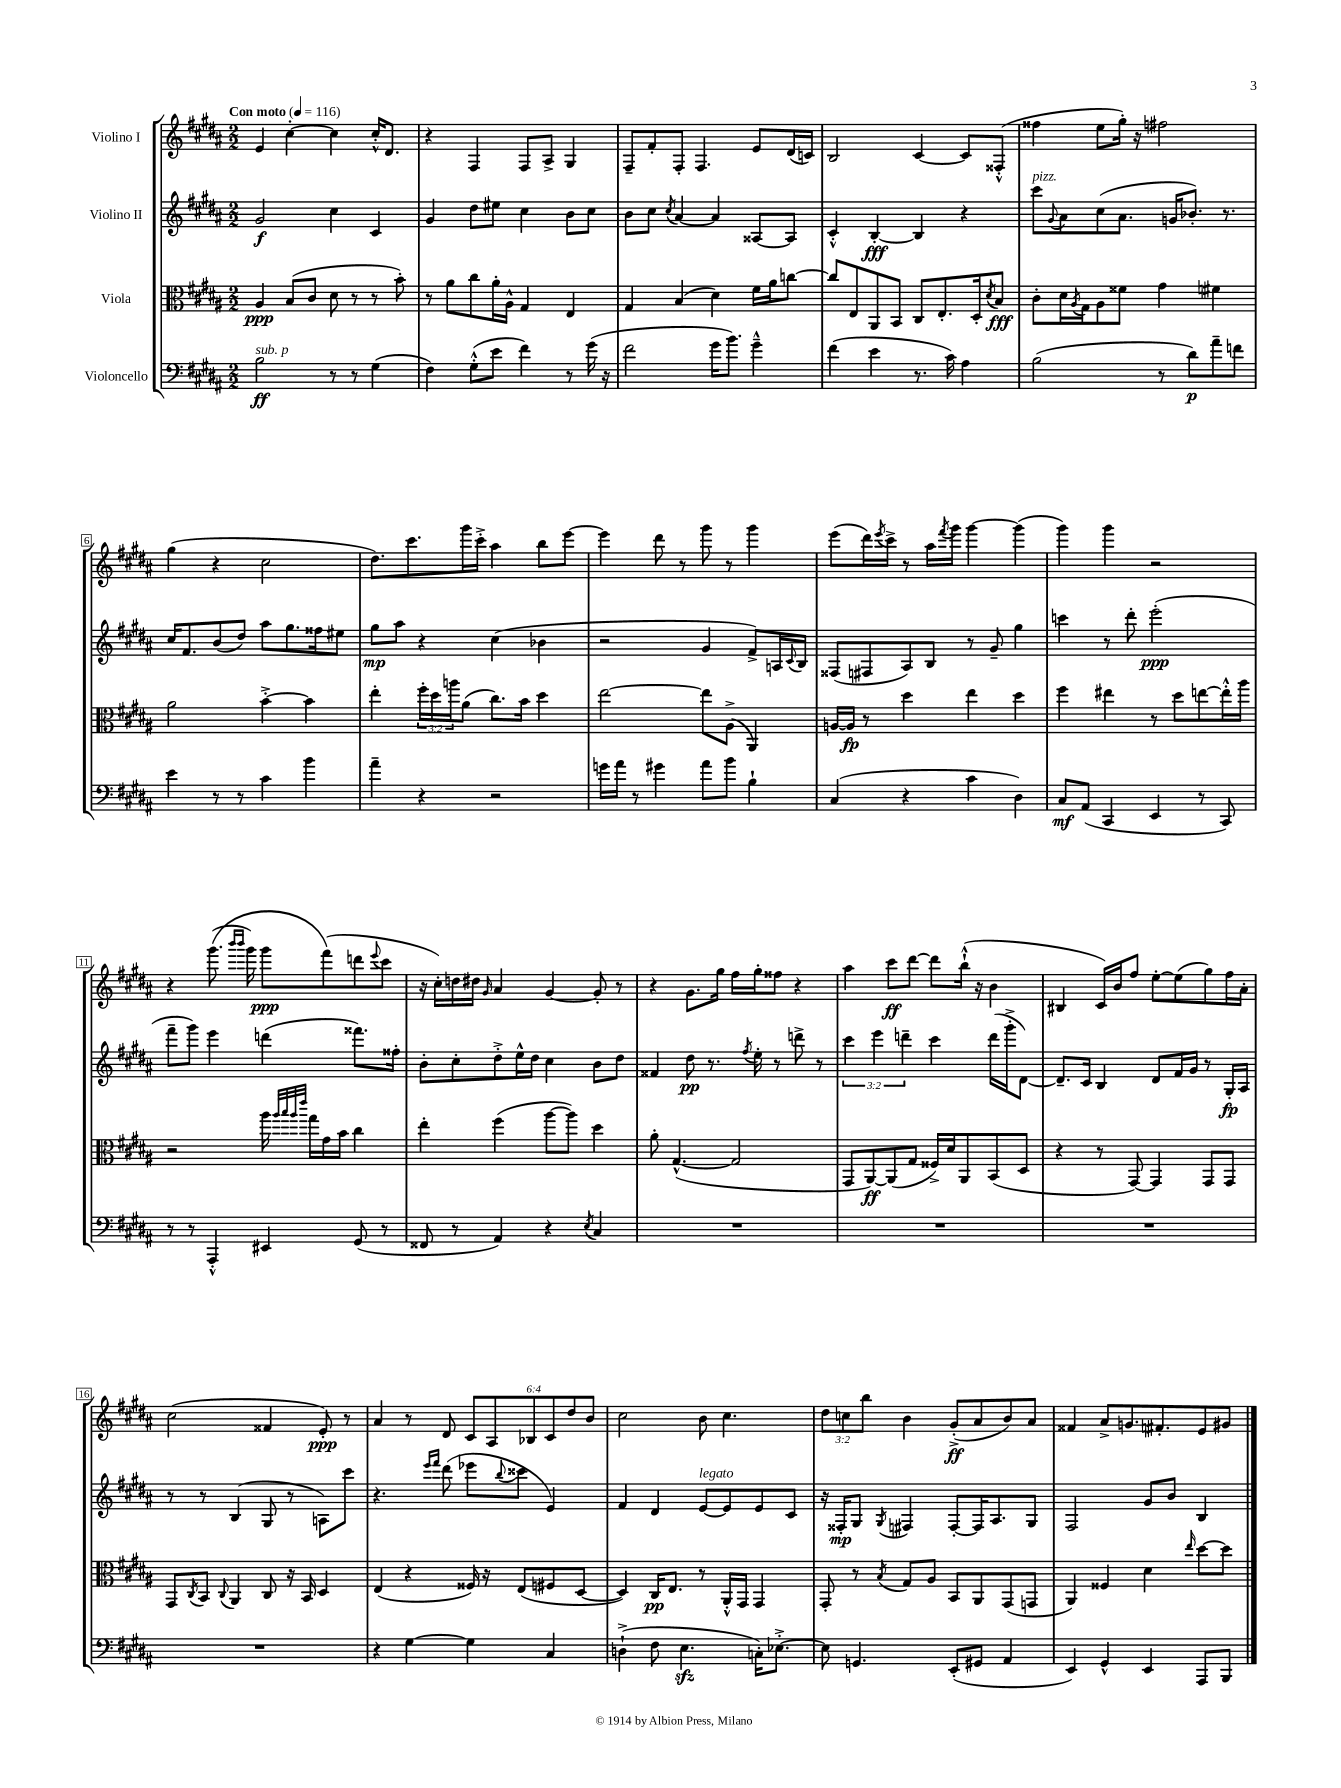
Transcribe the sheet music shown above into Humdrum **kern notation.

**kern	**kern	**kern	**kern
*staff4	*staff3	*staff2	*staff1
*clefF4	*clefC3	*clefG2	*clefG2
*k[f#c#g#d#a#]	*k[f#c#g#d#a#]	*k[f#c#g#d#a#]	*k[f#c#g#d#a#]
*M2/2	*M2/2	*M2/2	*M2/2
*MM116	*MM116	*MM116	*MM116
2B	4A#	2g#	4e
.	(8B	.	[4cc#'
.	8c#	.	.
8r	8d#	4cc#	4cc#]
8r	8r	.	.
(4G#	8r	4c#	16cc#'^^
.	.	.	8.d#
.	8b')	.	.
=	=	=	=
4F#)	8r	4g#	4r
.	8a#	.	.
(8G#'^^	8cc#	8dd#	4F#
8e	16a#'	8ee#	.
.	16A#^^	.	.
4f#)	4G#	4cc#	8F#
.	.	.	8A#^
8r	4E	8b	4G#
(16g#	.	8cc#	.
16r	.	.	.
=	=	=	=
2f#	4G#	8b	8F#~
.	.	8cc#	8f#'
.	.	8qcc#	.
.	(4B	[4a#	8F#'
.	.	.	4.F#
16g#	4d#)	4a#]	.
8.b)	.	.	.
4g#~^^	16f#	[8A##	8e
.	16a#	.	.
.	[8cc	8A##]	(16d#
.	.	.	16c)
=	=	=	=
(4f#	8cc]	4c#'^^	2B
.	8E	.	.
4e	8AA#	[4B'	.
.	8BB	.	.
8.r	8C#	4B]	[4c#
.	8.E'	.	.
16c#)	.	.	.
4A#	.	4r	8c#]
.	16D#'	.	.
.	8qd#	.	.
.	8B	.	(8F##'^^
=	=	=	=
(2B	8c#'	8ccc#	4ff##
.	.	8qqg#	.
.	16d#	8a#	.
.	8qA#	.	.
.	16G#	.	.
.	8A#	(8cc#	8ee
.	8f##	8.a#	16gg#')
.	.	.	16r
8r	4g#	.	2ff#
.	.	16g	.
8d#)	.	8.b-')	.
8a#~	4f#	.	.
.	.	8.r	.
8f	.	.	.
=	=	=	=
4e	2a#	16cc#	(4gg#
.	.	8.f#	.
8r	.	(8b	4r
8r	.	8dd#)	.
4c#	[4b'^	8aa#	2cc#
.	.	8.gg#	.
4b	4b]	.	.
.	.	16ff##	.
.	.	8ee#	.
=	=	=	=
4a#~	4ee'	8gg#	8.dd#)
.	.	8aa#	.
.	.	.	8.ccc#
4r	24ff#'	4r	.
.	24dd#	.	.
.	24aa	.	.
.	(8a#	.	16ggg#
.	.	.	16ccc#'^
2r	8.cc#)	(4cc#	4aa#
.	16b	.	.
.	4dd#	4b-	8bb
.	.	.	[8eee
=	=	=	=
16g	[2ee	2r	4eee]
16a#	.	.	.
8r	.	.	.
4g#	.	.	8ddd#
.	.	.	8r
8a#	8ee]	4g#	8ggg#
8b	(8A#^	.	8r
4B`	4AA#)	8f#^)	4ggg#
.	.	16A	.
.	.	8qqc#	.
.	.	16B	.
=	=	=	=
(4C#	[16A	(8F##	(8eee
.	16A]	.	.
.	8r	8F#	16ddd#)
.	.	.	8qeee
.	.	.	16ccc#^
4r	4dd#	8A#)	8r
.	.	8B	16aa#
.	.	.	8qfff#
.	.	.	16ggg#
4c#	4ee	8r	[4ggg#
.	.	8g#~	.
4D#)	4dd#	4gg#	(4ggg#]
=	=	=	=
8C#	4ff#	4ccc	4ggg#)
(8AA#	.	.	.
4CC#	4ee#	8r	4ggg#
.	.	8ddd#'	.
4EE	8r	(2eee'	2r
.	8dd#	.	.
8r	[8ee	.	.
8CC#)	16ee'^^]	.	.
.	16aa#	.	.
=	=	=	=
8r	2r	8fff#~	4r
8r	.	8ggg#)	.
4AAA#'^^	.	4eee	&((8.ggg#
.	.	.	16qqbbb
.	.	.	16qqbbb
.	.	.	16ggg#)
4EE#	16aa#	(4ddd	8ggg#
.	32qqaa#	.	.
.	32qqbb	.	.
.	32qqaa#	.	.
.	32qqeee	.	.
.	16gg#	.	.
.	16g#	.	(8fff#&)
.	16b	.	.
(8GG#	4cc#	8.fff##)	8ddd
.	.	.	8qqeee
8r	.	.	8ccc#
.	.	16ff##'	.
=	=	=	=
8FF##	4ee'	8b'	16r
.	.	.	16cc#')
8r	.	8cc#'	16dd
.	.	.	16dd#
.	.	.	16qqg#
4AA#)	(4ff#	8dd#'^	4a#
.	.	16ee^^	.
.	.	16dd#	.
4r	[8aa#	4cc#	[4g#
.	8aa#])	.	.
8qE	.	.	.
4C#	4dd#	8b	8g#']
.	.	8dd#	8r
=	=	=	=
1r	8a#'	4f##	4r
.	([4.G#^^	.	.
.	.	8dd#	8.g#
.	.	8.r	.
.	.	.	16gg#
.	2G#]	.	16ff#
.	.	8qff#	.
.	.	16ee'	16gg#'
.	.	8r	8ff##
.	.	8ddd^	4r
.	.	8r	.
=	=	=	=
1r	8GG#	6ccc#	4aa#
.	[8AA#)	.	.
.	.	6eee	.
.	(8AA#]	.	8ccc#
.	.	6ddd~	.
.	8G#	.	[8ddd#
.	16F##^)	4ccc#	8ddd#]
.	16d#	.	.
.	8AA#	.	(16bb`^^
.	.	.	16r
.	(8BB	(16ddd	4b
.	.	16ggg#'^	.
.	8D#	[8d#)	.
=	=	=	=
1r	4r	8.d#~]	4B#
.	.	16c#	.
.	8r	4B	16c#)
.	.	.	16b
.	[8GG#)	.	8ff#
.	4GG#]	8d#	[8ee'
.	.	16f#	(8ee]
.	.	16g#	.
.	8GG#	8r	8gg#)
.	8GG#	16G#'	16ff#
.	.	16A#	16a#'
=	=	=	=
1r	8GG#	8r	(2cc#
.	8qC#	.	.
.	8BB	8r	.
.	8qqC#	.	.
.	4AA#	(4B	.
.	8C#	8G#	4f##
.	16r	8r	.
.	16BB	.	.
.	4D#	8A)	8e')
.	.	8ccc#	8r
=	=	=	=
4r	(4E	4.r	4a#
[4G#	4r	.	8r
.	.	16qqeee	.
.	.	16qqfff#	.
.	.	(8ddd#	8d#
4G#]	16F##)	8eee-	12c#
.	16r	.	.
.	.	.	12A#
.	.	8qqbb	.
.	(8E	8ccc##	.
.	.	.	12B-
4C#	8F#	4e)	12c#
.	.	.	12dd#
.	[8D#	.	.
.	.	.	12b
=	=	=	=
(4D`^	4D#])	4f#	2cc#
8F#	16C#	4d#	.
.	8.E	.	.
4.E	.	.	.
.	8r	[8e	8b
.	16AA#'^^	8e]	4.cc#
.	16GG#	.	.
16C')	4GG#	8e	.
[8.E-'^	.	.	.
.	.	8c#	.
=	=	=	=
8E-]	8GG#'	16r	12dd#
.	.	16F##'	.
.	.	.	12cc
4.GG	8r	8G#	.
.	.	.	12bb
.	8qB	8qG#	.
.	8G#	4F#	4b
.	8A#	.	.
(8EE'	8BB	[8F#'	(8g#'^
8GG#	8AA#	16F#]	8a#
.	.	8.A#	.
4AA#	(8GG#	.	8b)
.	8GG	8G#	8a#
=	=	=	=
4EE)	4AA#)	2F#	4f##
4GG#^^	4F##	.	8a#^
.	.	.	8.g
4EE	4d#	8g#	.
.	.	.	8.f#'
.	.	8b	.
.	16qqee	.	.
8AAA#	[8dd#	4B	8e
8BBB	8dd#]	.	8g#
==	==	==	==
*-	*-	*-	*-
